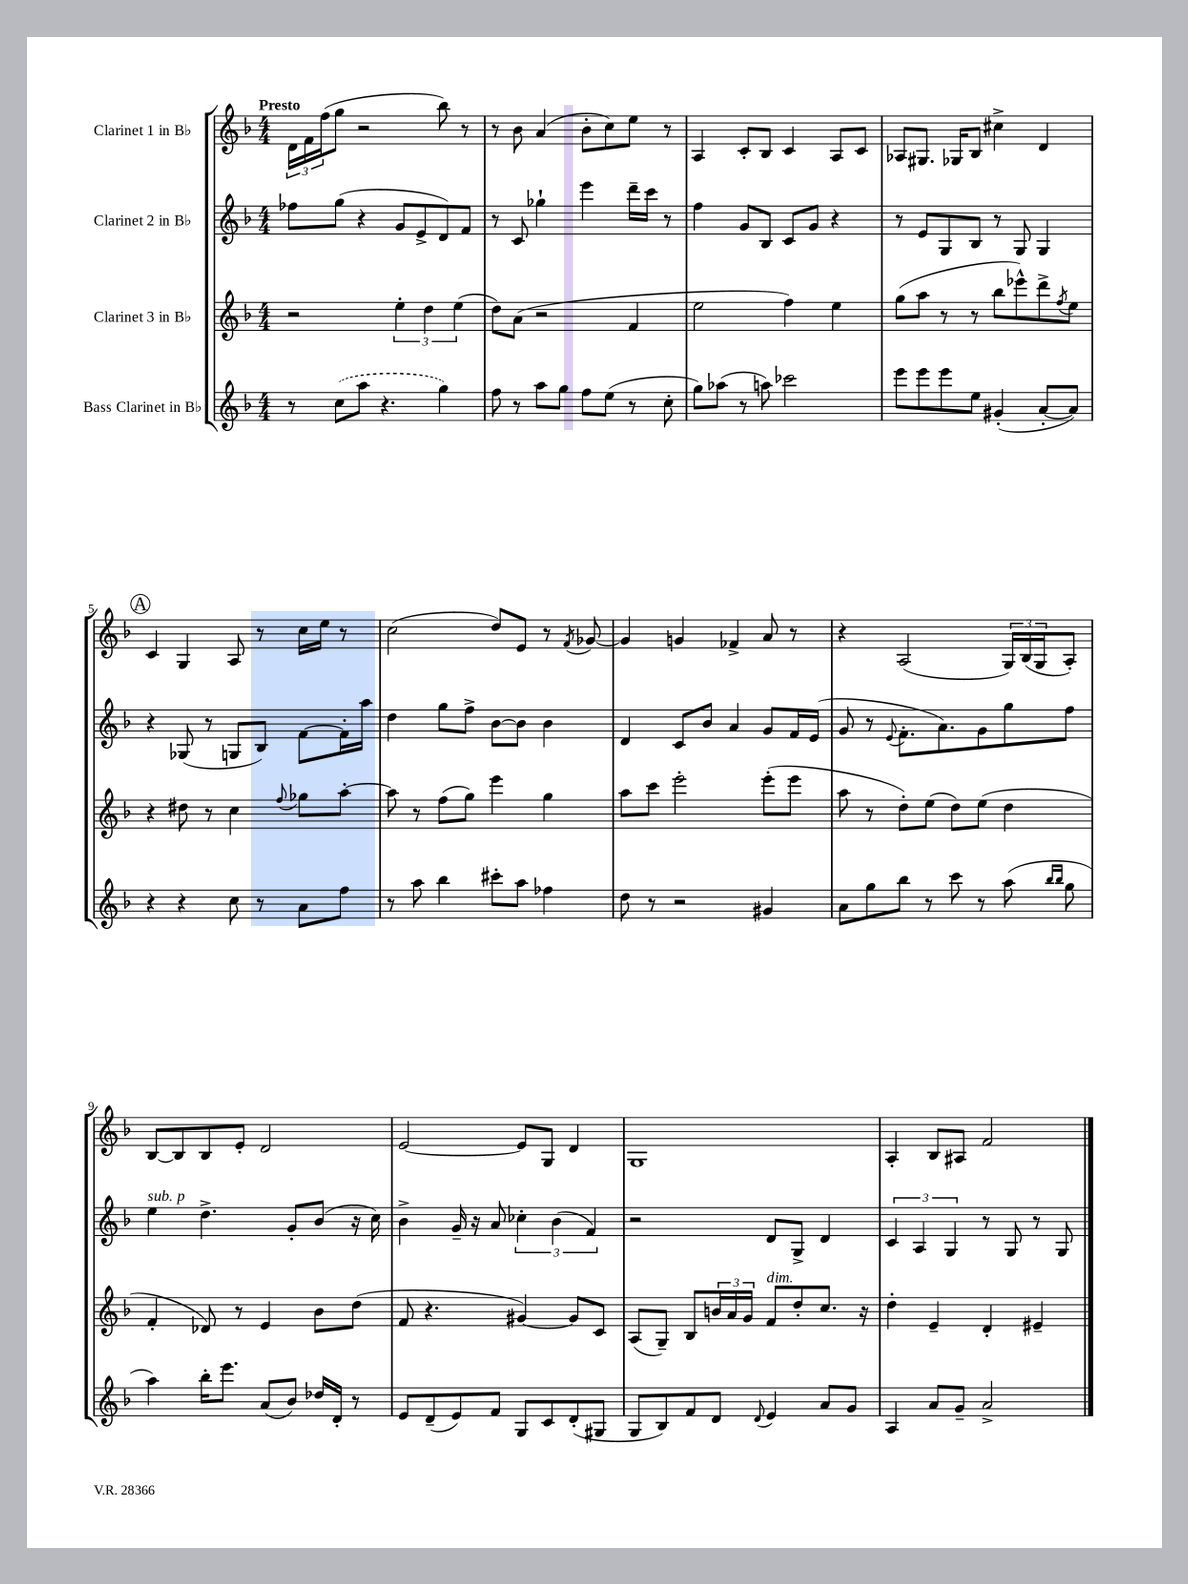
<<
\new StaffGroup <<
\new Staff = "s0" \with { instrumentName = "Clarinet 1 in Bb" } {
    \clef treble \key f \major \numericTimeSignature \time 4/4 \tempo "Presto"
    \tuplet 3/2 { d'16 f'16 f''16( } g''8 r2 bes''8) r8 |
    r8 bes'8 a'4( bes'8-. c''8) e''8 r8 |
    a4 c'8-. bes8 c'4 a8 c'8 |
    aes8 gis8. ges16 bes8 cis''4-> d'4 |
    \mark \markup { \circle "A" } c'4 g4 a8 r8 c''16 e''16 r8 |
    c''2( d''8) e'8 r8 \acciaccatura { f'8 } ges'8~ |
    ges'4 g'4 fes'4-> a'8 r8 |
    r4 a2( \tuplet 3/2 { g16) bes16( g16 } a8-.) |
    bes8~ bes8 bes8 e'8-. d'2 |
    e'2~ e'8 g8 d'4 |
    g1 |
    a4-. bes8 ais8 f'2 \bar "|." |
}
\new Staff = "s1" \with { instrumentName = "Clarinet 2 in Bb" } {
    \clef treble \key f \major \numericTimeSignature \time 4/4
    fes''8 g''8( r4 g'8 e'8-> d'8) f'8 |
    r8 c'8 ges''4-! e'''4 d'''16-- c'''16 r8 |
    f''4 g'8 bes8 c'8 g'8 r4 |
    r8 e'8 g8 bes8 r8 g8 g4 |
    \mark \markup { \circle "A" } r4 ges8( r8 g8 bes8) f'8~ f'16-. a''16 |
    d''4 g''8 f''8-> bes'8~ bes'8 bes'4 |
    d'4 c'8 bes'8 a'4 g'8 f'16 e'16( |
    g'8 r8 \appoggiatura { e'8 } f'8.-. a'8.) g'8 g''8 f''8 |
    e''4^\markup { \italic "sub. p" } d''4.-> g'8-. bes'8( r16 c''16) |
    bes'4-> g'16-- r16 a'8 \tuplet 3/2 { ces''4-. bes'4( f'4) } |
    r2 d'8 g8-> d'4 |
    \tuplet 3/2 { c'4 a4 g4 } r8 g8 r8 g8 \bar "|." |
}
\new Staff = "s2" \with { instrumentName = "Clarinet 3 in Bb" } {
    \clef treble \key f \major \numericTimeSignature \time 4/4
    r2 \tuplet 3/2 { e''4-. d''4 e''4( } |
    d''8) a'8( r2 f'4 |
    e''2 f''4) e''4 |
    g''8( a''8 r8 r8 bes''8 ees'''8-^) d'''8-> \acciaccatura { f''8 } e''8 |
    \mark \markup { \circle "A" } r4 dis''8 r8 c''4 \appoggiatura { f''8 } ges''8 a''8~-. |
    a''8 r8 f''8( g''8) e'''4 g''4 |
    a''8 c'''8 e'''2-. e'''8-.( e'''8 |
    a''8 r8 d''8-.) e''8( d''8) e''8( d''4 |
    f'4-. des'8) r8 e'4 bes'8 d''8( |
    f'8 r4. gis'4~) gis'8 c'8 |
    a8( g8--) bes8 \tuplet 3/2 { b'16 a'16 g'16 } f'8^\markup { \italic "dim." } d''8-. c''8. r16 |
    d''4-. e'4-- d'4-. eis'4-- \bar "|." |
}
\new Staff = "s3" \with { instrumentName = "Bass Clarinet in Bb" } {
    \clef treble \key f \major \numericTimeSignature \time 4/4
    r8 \once \slurDashed c''8( a''8 r4. g''4) |
    f''8 r8 a''8 g''8 f''8 e''8( r8 c''8-. |
    g''8) aes''8( r8 a''8) ces'''2 |
    e'''8 e'''8 e'''8 e''8 gis'4-.( a'8~-. a'8) |
    \mark \markup { \circle "A" } r4 r4 c''8 r8 a'8 f''8 |
    r8 a''8 bes''4 cis'''8-. a''8 fes''4 |
    d''8 r8 r2 gis'4 |
    a'8 g''8 bes''8 r8 c'''8 r8 a''8( \grace { bes''16 bes''16 } g''8 |
    a''4) bes''16-. e'''8. a'8( bes'8) des''16 d'16-. r8 |
    e'8 d'8--( e'8) f'8 g8 c'8 d'8-.( gis8 |
    g8 bes8) f'8 d'8 \appoggiatura { d'8 } e'4 a'8 g'8 |
    a4 a'8 g'8-- a'2-> \bar "|." |
}
>>
>>
